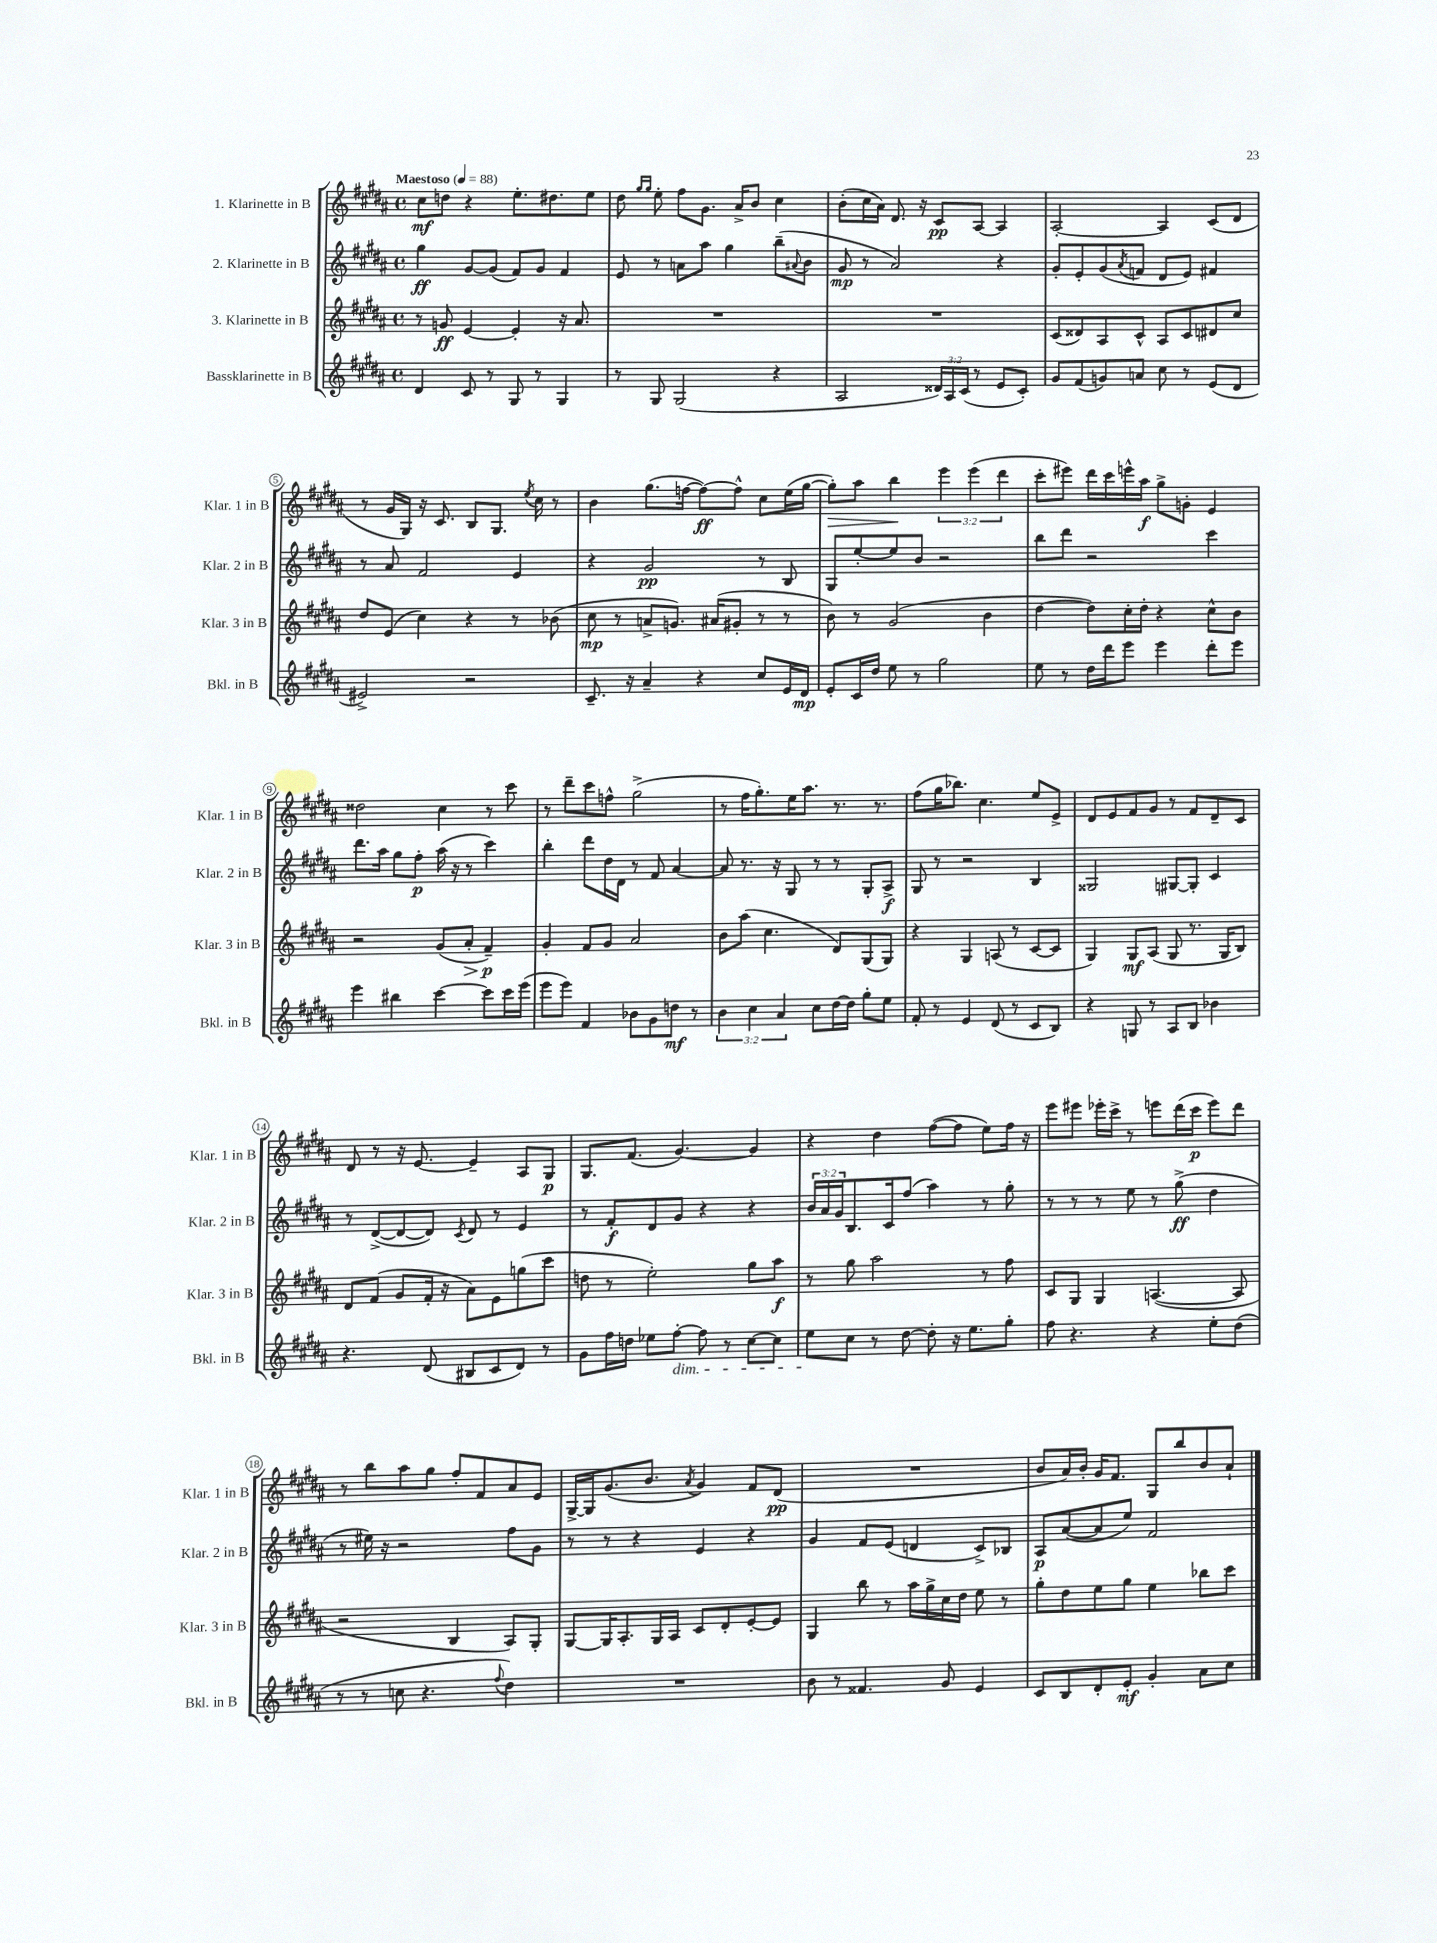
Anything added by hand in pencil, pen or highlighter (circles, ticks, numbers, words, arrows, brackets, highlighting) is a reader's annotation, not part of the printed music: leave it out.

**kern	**kern	**kern	**kern
*staff4	*staff3	*staff2	*staff1
*clefG2	*clefG2	*clefG2	*clefG2
*k[f#c#g#d#a#]	*k[f#c#g#d#a#]	*k[f#c#g#d#a#]	*k[f#c#g#d#a#]
*M4/4	*M4/4	*M4/4	*M4/4
*met(c)	*met(c)	*met(c)	*met(c)
*MM88	*MM88	*MM88	*MM88
4d#/	8r	4gg#\	8cc#\L
.	8g/	.	8dd\J
8c#/	[4e/	[8g#/L	4r
8r	.	(8g#/]J	.
8G#/	4e'/]	8f#/L)	8.ee'\L
8r	.	8g#/J	.
.	.	.	8.dd#\
4G#/	16r	4f#/	.
.	8.a#/	.	.
.	.	.	8ee\J
=	=	=	=
8r	1r	8e/	8dd#\
.	.	.	16qqgg#/LL
.	.	.	16qqgg#/JJ
8G#/	.	8r	8ee'\
(2G#/	.	8a\L	8ff#\L
.	.	8aa#\J	8.g#\J
.	.	4gg#\	.
.	.	.	16a#^/LK
.	.	.	8b/J
4r	.	(8bb~\L	4cc#\
.	.	8qqa#/	.
.	.	8b\J	.
=	=	=	=
2A#/	1r	8g#/	(8b'\L
.	.	8r	16cc#\L
.	.	.	16a#\JJ)
.	.	2a#/)	8.d#/
.	.	.	16r
24d##/LL)	.	.	8c#/L
24A#/	.	.	.
(24c#/JJ	.	.	.
8r	.	.	[8A#/J
8e/L	.	4r	4A#/]
8c#'/J)	.	.	.
=	=	=	=
8g#/L	(8c#/L	8g#'/L	[2A#'/
(8f#/	8d##/)	8e'/	.
8g/)	8A#/	(8g#/	.
.	.	8qa#/	.
8a/J	8c#^^/J	8f/J	.
8cc#\	8A#/L	8d#/L	4A#/]
8r	8c#/	8e/J)	.
(8e/L	8d#/	4f#/	(8c#/L
8d#/J	8cc#/J	.	8d#/J
=	=	=	=
2e#^/)	8dd#/L	8r	8r
.	(8e/J	8a#/	16g#/LL
.	.	.	16G#/JJ)
.	4cc#\)	2f#/	16r
.	.	.	8.c#/
2r	4r	.	8B/L
.	.	.	8.G#/J
.	8r	4e/	.
.	.	.	8qee/
.	.	.	16cc#\
.	(8b-\	.	8r
=	=	=	=
8.c#~/	8cc#\	4r	4b\
.	8r	.	.
16r	.	.	.
4a#~/	8a^/L	2g#/	(8.gg#\L
.	8.g/J)	.	.
.	.	.	[16ff\Jk
4r	.	.	8ff\_L)
.	(16a#/LK	.	.
.	8g#'/J	.	8ff^^\]J
8cc#/L	8r	8r	8cc#\L
16e/L	8r	8B/	(16ee\L
16d#/JJ	.	.	[16gg#\JJ
=	=	=	=
8e'/L	8b\)	8G#/L	8gg#'\]L)
16c#/L	8r	[8ee'/	8aa#\J
16dd#/JJ	.	.	.
8ee\	(2g#/	8ee/]	4bb\
8r	.	8b/J	.
2gg#\	.	2r	6eee\
.	.	.	(6eee\
.	4b\	.	.
.	.	.	6ddd#\
=	=	=	=
8ee\	[4dd#\	8bb\L	8ccc#'\L
8r	.	8ddd#\J	8eee#\J)
16dd#\LL	8dd#\]L)	2r	16ddd#\LL
16ddd#\J	.	.	16ccc#\
8eee\J	16cc#'\L	.	16eee^^\
.	16dd#'\JJ	.	16aa#\JJ
4eee\	4r	.	8gg#^\L
.	.	.	8g'\J
8ddd#'\L	8cc#^^\L	4ccc#\	4e/
8eee\J	8b\J	.	.
=	=	=	=
4eee\	2r	8.ddd#\L	2dd##\
.	.	16aa#\Jk	.
4bb#\	.	8gg#\L	.
.	.	8ff#'\J	.
[4ccc#\	(8g#/L	(16aa#\	4cc#\
.	.	16r	.
.	8a#'/J	8r	.
8ccc#\]L	4f#~/)	4ccc#\)	8r
16ccc#\L	.	.	8ccc#\
(16eee\JJ	.	.	.
=	=	=	=
8eee\L	4g#'/	4bb'\	8r
8eee\J)	.	.	8ddd#~\L
4f#/	8f#/L	8ddd#\L	8ccc#\
.	8g#/J	16dd#\L	8ff^^\J
.	.	16d#\JJ	.
8b-\L	2a#/	8r	(2gg#^\
8g#\	.	8f#/	.
8dd\J	.	[4a#/	.
8r	.	.	.
=	=	=	=
6b\	8b\L	8a#/]	8r
.	(8aa#\J	8.r	16ff#\LK
6cc#\	.	.	.
.	.	.	8.gg#'\)
.	4.cc#\	.	.
.	.	16r	.
6a#/	.	.	.
.	.	8G#/	16ee\K
.	.	.	8.aa#\J
8cc#\L	.	8r	.
[16dd#\L	8d#/L)	8r	8.r
16dd#\]JJ	.	.	.
8gg#'\L	(8G#/	8G#'/L	.
.	.	.	8.r
8ee\J	8G#/J)	8A#^/J	.
=	=	=	=
8f#'/	4r	8G#/	(8ff#\L
8r	.	8r	16gg#\K
.	.	.	8.bb-\J)
4e/	4G#/	2r	.
.	.	.	4.cc#\
(8d#/	(8A/	.	.
8r	8r	.	.
8c#/L	[8c#/L	4B/	8ee/L
8B/J)	8c#/]J	.	8e^/J
=	=	=	=
4r	4G#/)	2G##/	8d#/L
.	.	.	8e/
8G/	8G#/L	.	8f#/
8r	(8A#/J	.	8g#/J
8A#/L	8G#/	[8G#/L	8r
8B/J	8.r	8G#'/]J	8f#/L
4b-\	.	4c#/	8d#~/
.	16G#/LK	.	.
.	8B/J)	.	8c#/J
=	=	=	=
4.r	8d#/L	8r	8d#/
.	(8f#/J	([8d#^/L	8r
.	8g#/L	8d#/_	16r
.	.	.	[8.e/
(8d#/	16f#'/Jk	8d#/]J)	.
.	16r	.	.
.	.	8qc#/	.
8B#/L	8a#\L)	8d#/	4e~/]
8c#/	8e\	8r	.
8d#/J)	(8gg\	4e/	8A#/L
8r	8ccc#\J	.	8G#/J
=	=	=	=
8g#\L	8dd\	8r	8.G#/L
16ff#\L	8r	8f#'/L	.
16dd\JJ	.	.	(8.f#/J
8ee-\L	2ee'\)	8d#/	.
[8ff#'\J	.	8g#/J	[4.g#/)
8ff#\]	.	4r	.
8r	.	.	.
[8cc#\L	8gg#\L	4r	4g#/]
8cc#\]J	8aa#\J	.	.
=	=	=	=
8ee\L	8r	24b/LL	4r
.	.	24a#/	.
.	.	24g#/J	.
8cc#\J	8gg#\	8.B/	.
8r	2aa#\	.	4dd#\
.	.	16c#/k	.
[8dd#\	.	(8ff#/J	.
8dd#'\]	.	4aa#\)	([8ff#\L
16r	.	.	8ff#\]J
8.ee\L	.	.	.
.	8r	8r	8ee\L)
8gg#'\J	8ff#\	8gg#'\	16ff#\Jk
.	.	.	16r
=	=	=	=
8ff#\	8c#/L	8r	8eee\L
4.r	8G#/J	8r	8eee#\J
.	4G#/	8r	16eee-'\LL
.	.	.	16ccc#^\JJ
.	.	8ee\	8r
4r	([4.A/	8r	8eee\L
.	.	(8gg#^\	(16ddd#\L
.	.	.	16ccc#\JJ
8ee'\L	.	4dd#\	8eee\L)
(8dd#\J	8A/]	.	8ddd#\J
=	=	=	=
8r	2r	8r	8r
8r	.	16ee#\)	8bb\L
.	.	16r	.
8cc\	.	2r	8aa#\
4.r	.	.	8gg#\J
.	4B/	.	8ff#'/L
.	.	.	8f#/
8qqff#/	.	.	.
4dd#\)	8A#/L)	8ff#\L	8a#/
.	8G#'/J	8g#\J	8e/J
=	=	=	=
1r	[8G#/L	8r	[16G#^/LL
.	.	.	16G#/]J
.	16G#/]K	8r	(8.g#/
.	8.A#'/	.	.
.	.	4r	.
.	.	.	8.b/J
.	16G#/L	.	.
.	16A#/JJ	.	.
.	.	.	8qa#/
.	8c#/L	4e/	4g#/)
.	8d#'/	.	.
.	[8e'/	4r	8f#/L
.	8e/]J	.	(8d#/J
=	=	=	=
8b\	4G#/	4g#/	1r
8r	.	.	.
4.f##/	8bb\	8f#/L	.
.	8r	(8e/J	.
.	16aa#\LL	4d/	.
.	16gg#^\	.	.
8g#/	16cc#\	.	.
.	16dd#\JJ	.	.
4e/	8ee\	8c#^/L)	.
.	8r	8B-/J	.
=	=	=	=
8c#/L	8gg#'\L	8A#/L	8b/L
8B/	8dd#\	([8a#/	16a#/L)
.	.	.	16b'/JJ
8d#'/	8ee\	8a#/]	16g#/LK
.	.	.	8.f#/J
8e'/J	8gg#\J	8ee/J)	.
4g#'/	4ee\	2f#/	8G#/L
.	.	.	8bb/
8a#\L	8bb-\L	.	8b/
8cc#\J	8ccc#\J	.	8a#`/J
==	==	==	==
*-	*-	*-	*-
